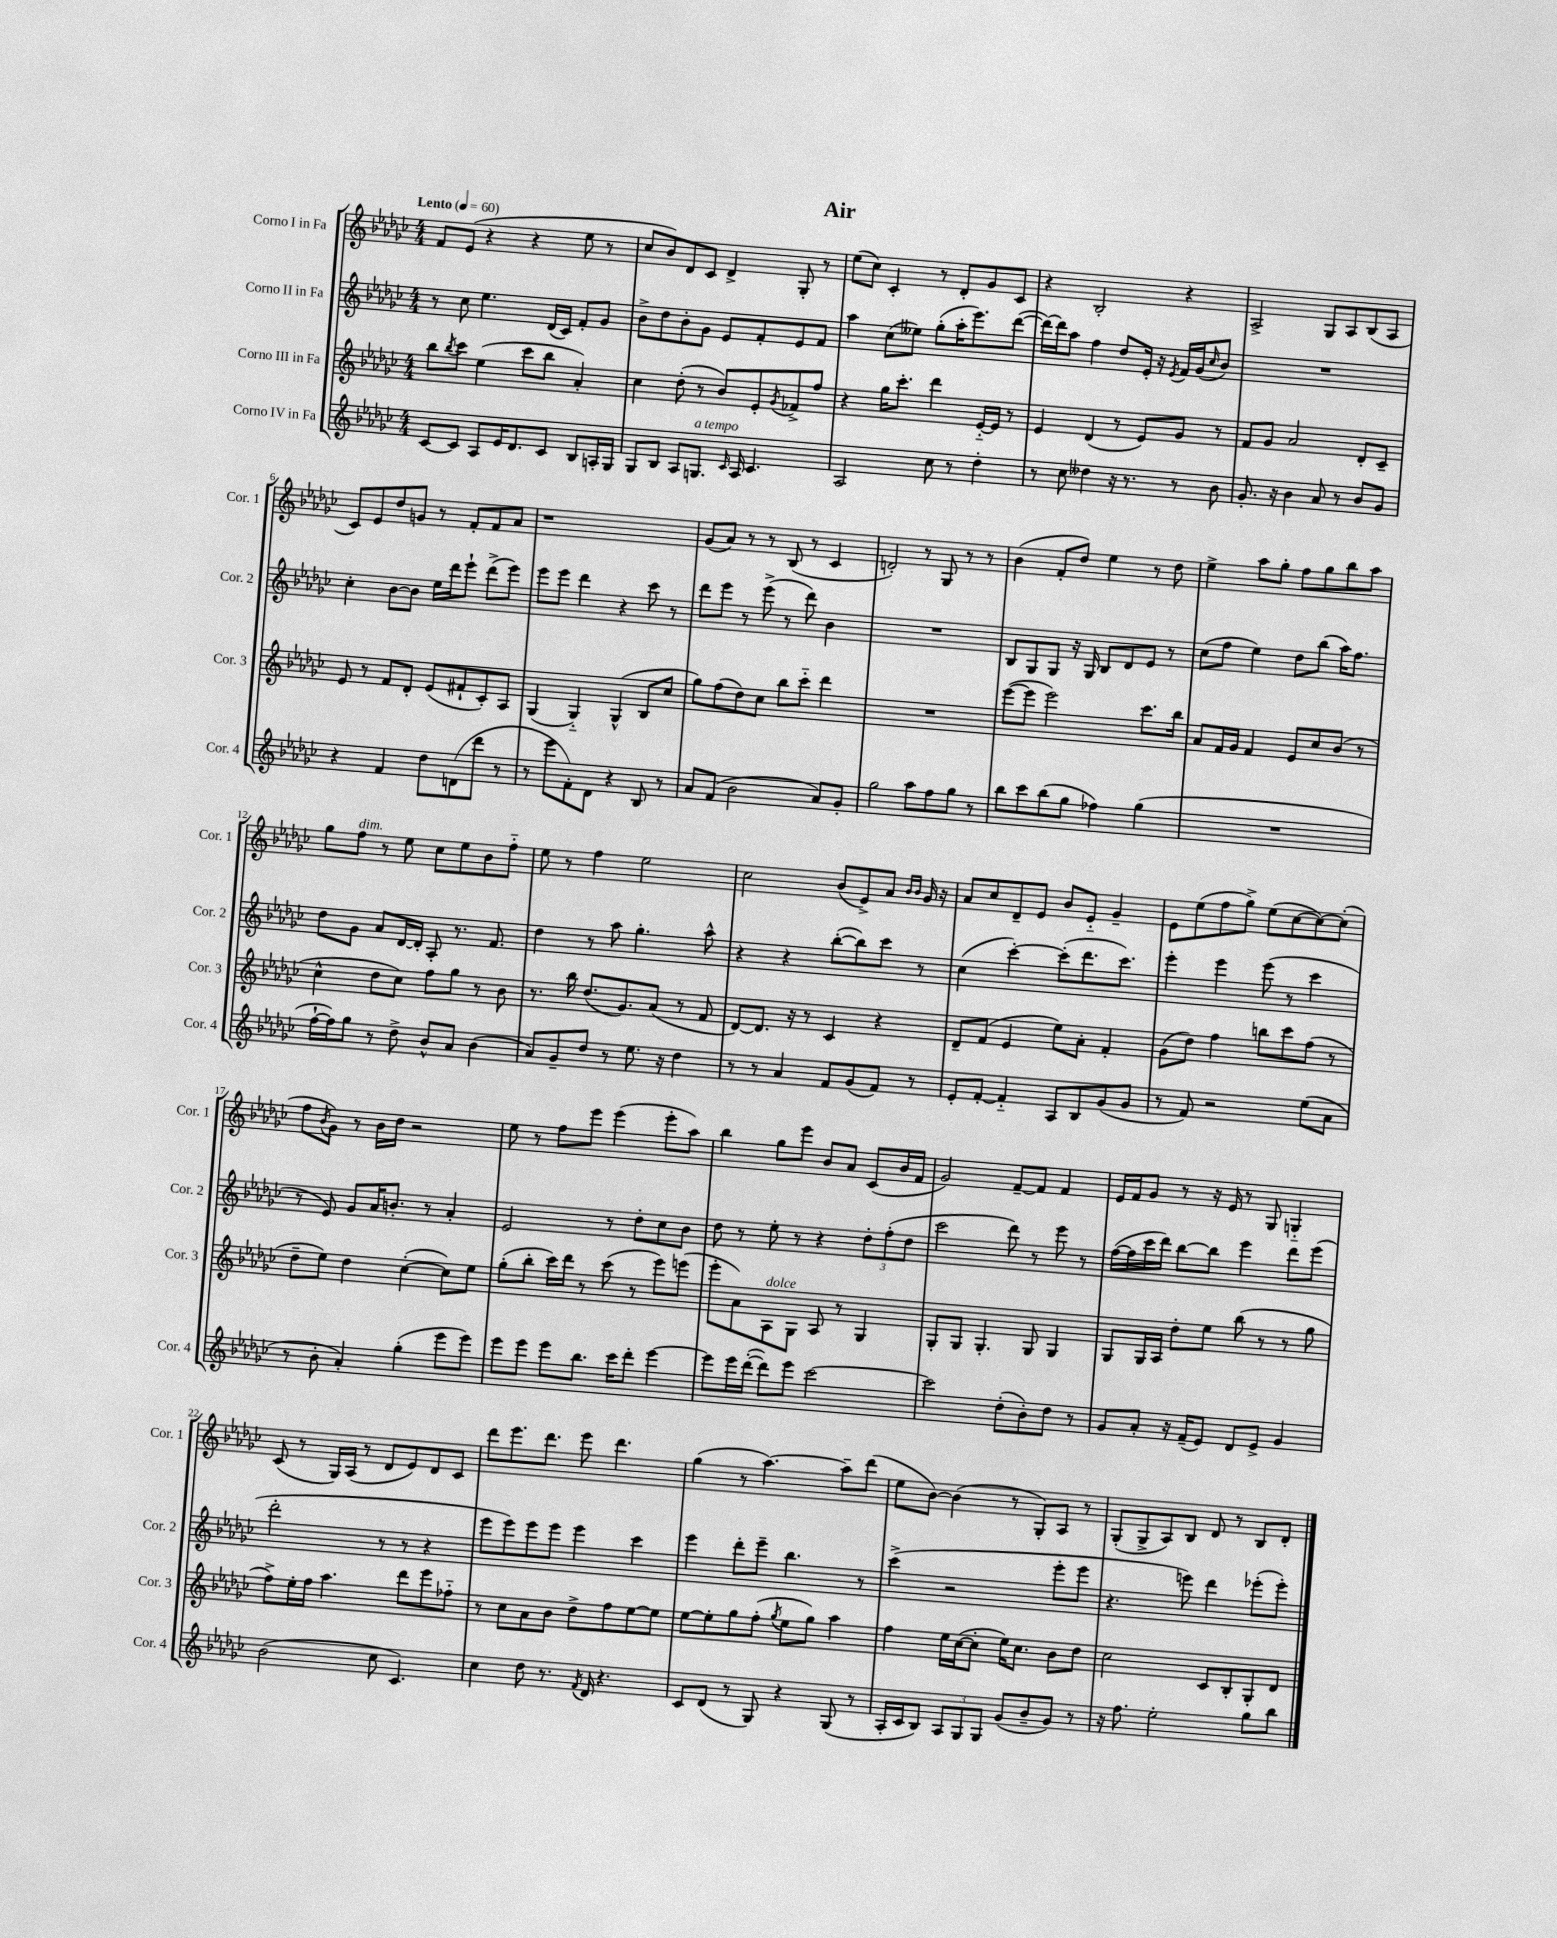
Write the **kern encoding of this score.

**kern	**kern	**kern	**kern
*staff4	*staff3	*staff2	*staff1
*clefG2	*clefG2	*clefG2	*clefG2
*k[b-e-a-d-g-c-]	*k[b-e-a-d-g-c-]	*k[b-e-a-d-g-c-]	*k[b-e-a-d-g-c-]
*M4/4	*M4/4	*M4/4	*M4/4
*MM60	*MM60	*MM60	*MM60
[8c-	8bb-	8r	8f
.	8qbb-	.	.
8c-]	8ccc-	8cc-	(8e-
8A-	(4ee-	4.ee-	4r
16e-	.	.	.
8.d-	.	.	.
.	8ccc-	.	4r
8c-	8bb-	(16d-	.
.	.	16c-)	.
8B-	4a-')	8f'	8ee-
16A'	.	8g-	8r
16G-	.	.	.
=	=	=	=
8G-	4cc-	8b-^	8cc-
8B-	.	8dd-	8b-)
8A-	(8dd-'	8b-'	8d-
8.G	8r	8g-	8c-
.	8b-)	8e-	4d-^
16qqc-	.	.	.
16A-	.	.	.
4.c-	8e-'	8f'	.
.	8qg-	.	.
.	8f-^	8e-	8G-'
.	8ff	8f	8r
=	=	=	=
2A-	4r	4aa-	(8ee-
.	.	.	8cc-)
.	16gg-	(8cc-	4c-'
.	8.ccc-'	.	.
.	.	8ee--)	.
8cc-	4ddd-	(8gg-'	8r
8r	.	16aa-'	8d-'
.	.	8.eee-)	.
4dd-'	[16e-'~	.	8g-
.	16e-]	.	.
.	8r	([8ddd-	8c-
=	=	=	=
8r	4e-	16ddd-_)	4r
.	.	16ddd-]	.
8cc-	.	8aa-	.
4dd--	(4d-	4ff	2B-'
16r	8r	8dd-	.
8.r	.	.	.
.	8e-)	16e-'	.
.	.	16r	.
.	.	8qe-	.
8r	8g-	16f	4r
.	.	(16g-	.
.	.	16qqcc-	.
8b-	8r	8b-)	.
=	=	=	=
8.g-'	8f	1r	2A-^
.	8g-	.	.
16r	.	.	.
4b-	2a-	.	.
8a-	.	.	8G-
8r	.	.	8A-
8b-	8d-'	.	(8B-
8g-	8c-~	.	8A-
=	=	=	=
4r	8e-	4cc-'	8c-)
.	8r	.	8e-
4f	8f	[8b-	8dd-
.	8d-'	8b-]	8g
8dd-	(8e-	16ee-	8r
.	.	16ddd-	.
(8d	8f#`	8eee-`	8f'
8ddd-	8c-')	(8ddd-^	8f
8r	8A-	8eee-)	8a-
=	=	=	=
8r	(4G-	8eee-	1r
8eee-	.	8eee-	.
8f')	4G-'~)	4ddd-	.
8d-	.	.	.
4r	(4G-^^	4r	.
8B-	8B-	8ccc-	.
8r	8cc-	8r	.
=	=	=	=
8a-	8gg-)	8ddd-	(8g-
(8f	(8ff	8eee-	8a-)
2b-	8dd-)	8r	8r
.	8cc-	(8eee-^	8r
.	8bb-	8r	(8B-
.	8ccc-'~	8ddd-)	8r
8a-)	4ddd-	4b-	4c-
8g-'	.	.	.
=	=	=	=
2gg-	1r	1r	2d')
8aa-	.	.	8r
8ff	.	.	8G-
8gg-	.	.	8r
8r	.	.	8r
=	=	=	=
8bb-	([8eee-	8B-	(4b-
8ccc-	8eee-]	8G-	.
(8bb-	2eee-)	8G-	8f'
8gg-	.	16r	8dd-)
.	.	16G-	.
4ff-)	.	8B-	4ee-
.	.	8d-	.
(4gg-	8.ccc-	8e-	8r
.	.	8r	8dd-
.	16bb-	.	.
=	=	=	=
1r	8a-	(8cc-	4ee-^
.	16f	8ff	.
.	16g-	.	.
.	4f	4ee-)	8aa-
.	.	.	8gg-'
.	8e-	8dd-	8ff
.	8cc-	(8bb-	8gg-
.	(8b-	16aa-)	8bb-
.	.	8.ff	.
.	8r	.	8aa-
=	=	=	=
[16ff`	4cc-^^	8dd-	8gg-
16ff])	.	.	.
8gg-	.	8g-	8ff
8r	8dd-	8a-	8r
8dd-^	8cc-)	[16d-	8ee-
.	.	16d-']	.
8b-^^	8ff	8A-'	8cc-
8a-	8gg-	8.r	8ee-
(4b-	8r	.	8b-
.	.	8.f	.
.	8b-	.	8ff'~
=	=	=	=
8a-)	8.r	4dd-	8ee-
8g-~	.	.	8r
.	16bb-	.	.
8dd-	(8.dd-	8r	4ff
8r	.	8aa-	.
.	8.g-)	.	.
8.ee-	.	4.gg-'	2ee-
.	(8a-	.	.
16r	.	.	.
4dd-	8r	.	.
.	8f	8aa-^^	.
=	=	=	=
8r	[8d-)	4r	2cc-
8r	8.d-]	.	.
4a-	.	4r	.
.	16r	.	.
.	8r	.	.
8f	4c-	([8bb-'	(8b-
(8g-	.	8bb-])	8e-^)
8f)	4r	8ccc-	8a-
.	.	.	16qqb-
.	.	.	16qqb-
8r	.	8r	16g-
.	.	.	16r
=	=	=	=
8e-'	8d-~	(4cc-	8a-
[8f'	(8f	.	8cc-
4f'~]	4e-	[4ccc-')	8d-~
.	.	.	8e-
8A-	8ee-)	(8ccc-']	8b-
8B-	8a-'	8.ddd-	8e-'~
(8g-	4f'	.	4g-~
.	.	8.ccc-)	.
8g-	.	.	.
=	=	=	=
8r	(8g-	4eee-'	8e-
8f)	8dd-)	.	(8ee-
2r	4ff	4eee-	8ff
.	.	.	8gg-^)
.	8bb	(8eee-	(8ee-
.	8ccc-	8r	[8cc-
(8ee-	(8ff	4ccc-	8cc-_)
8a-	8r	.	(8cc-']
=	=	=	=
8r	8dd-~	8r	8ff
.	.	.	8qb-
8b-'	8ee-)	8e-)	8g-)
4a-')	4dd-	8g-	8r
.	.	16a-	16b-
.	.	8.b'	16dd-
(4gg-'	([4cc-'	.	2r
.	.	8r	.
8eee-	8cc-])	4a-'	.
8eee-)	8ee-	.	.
=	=	=	=
8eee-	(8gg-'	2e-	8ee-
8eee-	8bb-'	.	8r
8eee-	16ccc-)	.	8ff
.	16ddd-	.	.
8.bb-	8r	.	8eee-
.	(8ccc-	8r	(4eee-
16ccc-	.	.	.
8ddd-'	8r	8dd-'	.
[4eee-	8eee-)	8cc-	8eee-'
.	(8eee	8b-	8aa-)
=	=	=	=
8eee-]	8eee-'	8dd-	4bb-
16eee-	8a-)	8r	.
([16ddd-'	.	.	.
8ddd-])	8A-	8ee-'	8gg-
8eee-	8G-	8r	8eee-
[2ccc-	8A-	4r	8b-
.	8r	.	8a-
.	4G-	12dd-'	(8c-
.	.	(12ff'	.
.	.	.	16b-
.	.	12dd-	.
.	.	.	16f
=	=	=	=
2ccc-]	8G-'	2ccc-	2g-)
.	8G-	.	.
.	4.G-'	.	.
(8dd-'	.	8ddd-)	[8f~
8b-')	8G-	8r	8f]
8dd-	4G-	8eee-	4f
8r	.	8r	.
=	=	=	=
8g-	8G-	([16ff	16e-
.	.	16ff]	16f
8a-'	16G-	16ccc-	8g-
.	16A-	16ddd-)	.
16r	8dd-'	[8bb-	8r
(16f~	.	.	.
8e-)	8ee-	8bb-]	16r
.	.	.	16e-
8d-	(8bb-	4eee-	8r
8e-^	8r	.	8G-
4g-	8r	8ddd-	4G'~
.	8gg-	(8eee-	.
=	=	=	=
(2b-	8ff^)	2ddd-'	(8c-
.	16ee-'	.	8r
.	16ff	.	.
.	4.aa-	.	16G-)
.	.	.	(16A-
.	.	.	8r
8cc-	.	8r	8d-
4.c-)	8ddd-	8r	8e-)
.	8eee-	4r	8d-
.	8ff-'~	.	8c-
=	=	=	=
4cc-	8r	8eee-	8ddd-
.	8cc-	8eee-)	8.eee-
8dd-	8a-	8eee-	.
.	.	.	8.ddd-
8.r	8b-	8eee-	.
.	8dd-^	4eee-	8eee-
8qf	.	.	.
16d-	.	.	.
4.r	8ff	.	4.ddd-
.	[8ee-	4ccc-	.
.	8ee-]	.	.
=	=	=	=
8c-	[8ee-	4eee-	(4gg-
(8d-	8ee-']	.	.
8r	8gg-	8ddd-'	8r
8G-)	(8ff'	8eee-~	[4.aa-)
.	8qgg-	.	.
4r	8ee-	4.bb-	.
.	8gg-)	.	.
(8G-	4aa-	.	8aa-~]
8r	.	8r	(8ddd-
=	=	=	=
16A-'	4ff	(4ccc-^	8ee-
16c-	.	.	.
8B-)	.	.	[8b-)
12A-	16ee-	2r	(4b-]
.	([16cc-	.	.
12G-	.	.	.
.	8cc-']	.	.
12G-	.	.	.
(8g-	16ee-)	.	8r
.	8.cc-	.	.
8b-~	.	.	8G-')
8g-)	8b-	8eee-'	8A-
8r	8dd-	8eee-	8r
=	=	=	=
16r	2cc-	4.r	(8G-'
8.ff	.	.	.
.	.	.	8G-^
2ee-'	.	.	8A-)
.	.	8eee)	8B-
.	8c-	4ddd-	8d-
.	8B-'	.	8r
8gg-	8G-'	(8eee-'	8B-
8bb-	8d-	8eee-')	8d-'
==	==	==	==
*-	*-	*-	*-
